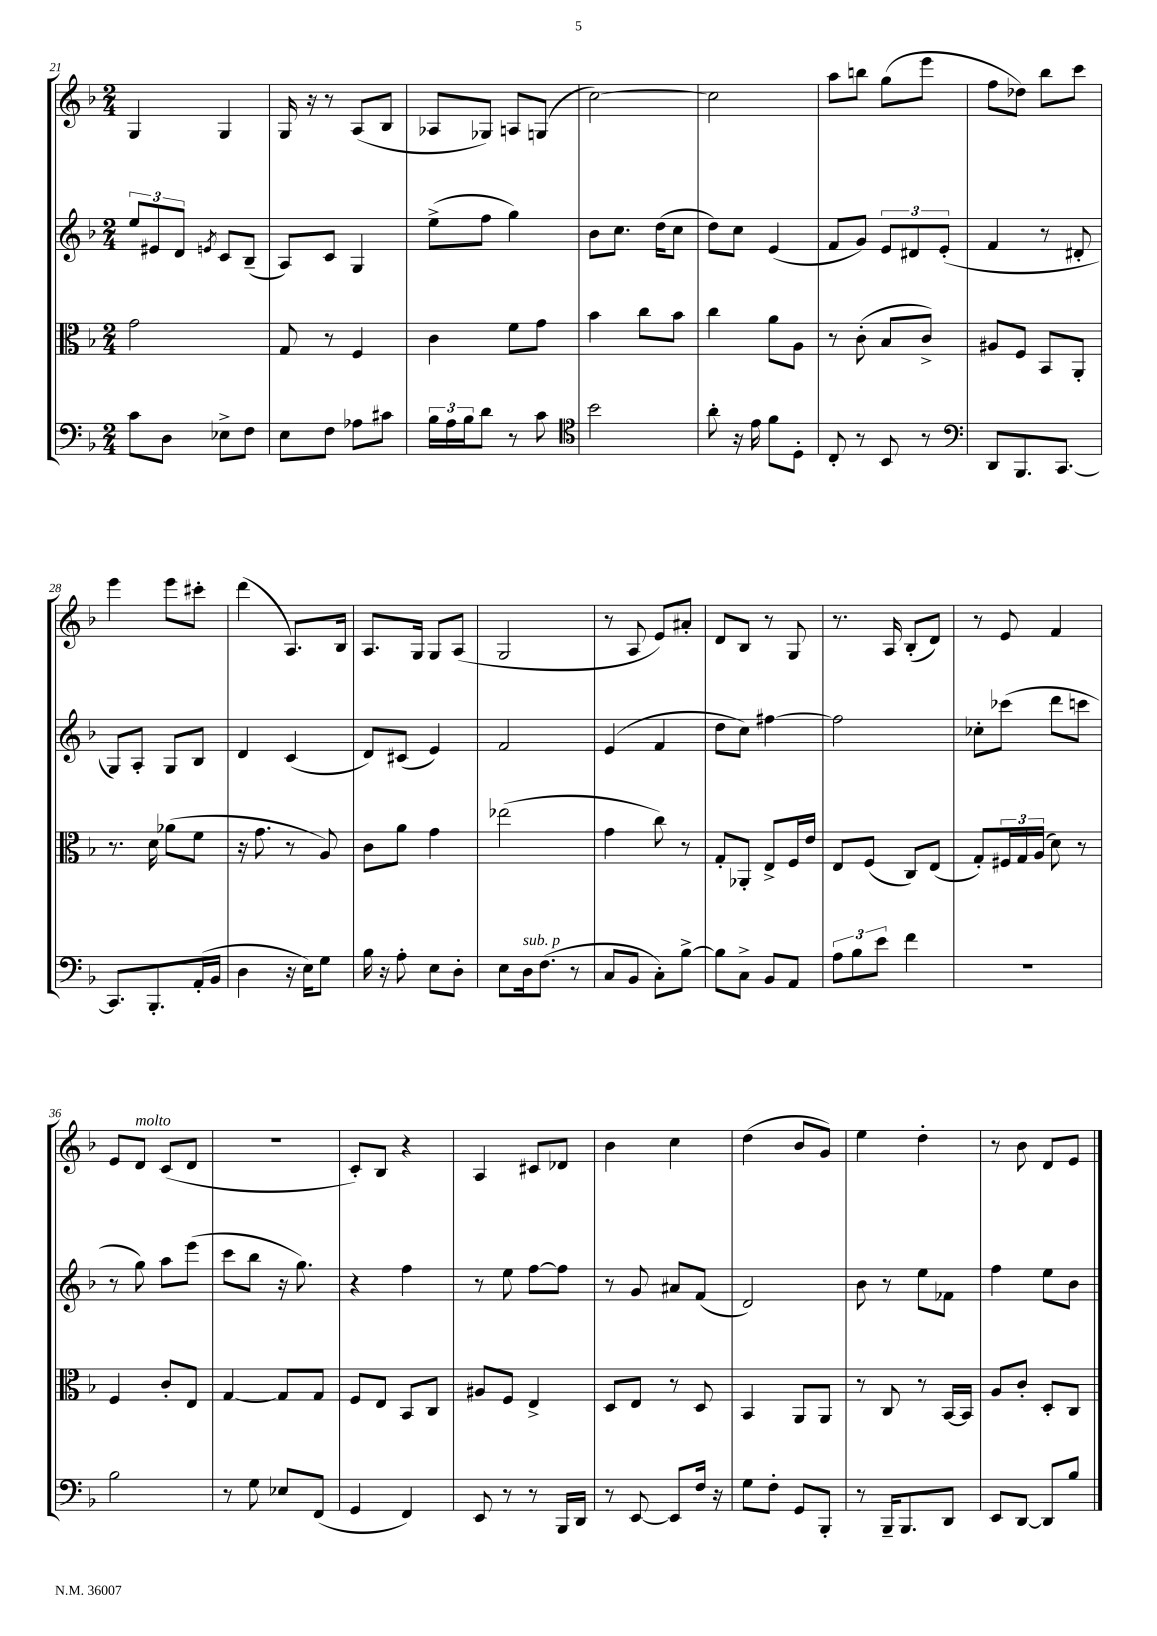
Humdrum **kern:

**kern	**kern	**kern	**kern
*part4	*part3	*part2	*part1
*staff4	*staff3	*staff2	*staff1
*clefF4	*clefC3	*clefG2	*clefG2
*k[b-]	*k[b-]	*k[b-]	*k[b-]
*M2/4	*M2/4	*M2/4	*M2/4
=21	=21	=21	=21
8c\L	2g\	12ee/L	4G/
.	.	12e#X/	.
8D\J	.	.	.
.	.	12d/J	.
.	.	8qen/	.
8E-X^\L	.	8c/L	4G/
8F\J	.	(8B-~/J	.
=22	=22	=22	=22
8E\L	8G/	8A/L)	16G/
.	.	.	16r
8F\J	8r	8c/J	8r
8A-X\L	4F/	4G/	(8A/L
8c#X\J	.	.	8B-/J
=23	=23	=23	=23
24B-\LL	4c\	(8ee^\L	8A-X/L
24A\	.	.	.
24B-\J	.	.	.
8d\J	.	8ff\J	8G-X/J)
8r	8f\L	4gg\)	8An/L
8c\	8g\J	.	(8Gn/J
=24	=24	=24	=24
*clefC4	*	*	*
2b-\	4b-\	8b-\L	[2cc\)
.	.	8.cc\J	.
.	8cc\L	.	.
.	.	(16dd\KL	.
.	8b-\J	8cc\J	.
=25	=25	=25	=25
8a'\	4cc\	8dd\L)	2cc\]
16r	.	8cc\J	.
16e\	.	.	.
8f\L	8a\L	(4e/	.
8D'\J	8A\J	.	.
=26	=26	=26	=26
8C'/	8r	8f/L	8aa\L
8r	(8c'\	8g/J)	8bbn\J
8BB-/	8B-/L	12e/L	(8gg\L
.	.	12d#X/	.
8r	8c^/J)	.	8eee\J
.	.	(12e'/J	.
=27	=27	=27	=27
*clefF4	*	*	*
8DD/L	8A#X/L	4f/	8ff\L
8.BBB-/	8F/J	.	8dd-X\J)
.	8BB-/L	8r	8bb-\L
[8.CC/J	.	.	.
.	8AA'/J	8d#X'/	8ccc\J
!!LO:LB:g=z
=28	=28	=28	=28
8.CC/L]	8.r	8G/L)	4eee\
.	.	8A'/J	.
8.BBB-'/	16d\	.	.
.	(8a-X\L	8G/L	8eee\L
(16AA'/L	8f\J	8B-/J	8ccc#X'\J
16BB-/JJ	.	.	.
=29	=29	=29	=29
4D\	16r	4d/	(4ddd\
.	8.g\	.	.
16r	8r	(4c/	8.A/L)
16E\KL)	.	.	.
8G\J	8A/)	.	.
.	.	.	16B-/Jk
=30	=30	=30	=30
16B-\	8c\L	8d/L)	8.A/L
16r	.	.	.
8A'\	8a\J	(8c#X/J	.
.	.	.	16G/Jk
8E\L	4g\	4e/)	8G/L
8D'\J	.	.	(8A/J
=31	=31	=31	=31
8E\L	(2ee-X\	2f/	2G/
!LO:TX:a:i:t=sub. p	!	!	!
16D\k	.	.	.
(8.F\J	.	.	.
8r	.	.	.
=32	=32	=32	=32
8C/L	4g\	(4e/	8r
8BB-/J	.	.	8A/
8C'\L)	8cc\)	4f/	8e/L)
[8B-^\J	8r	.	8a#X'/J
=33	=33	=33	=33
8B-\L]	8G'/L	8dd\L	8d/L
8C^\J	8AA-X'/J	8cc\J)	8B-/J
8BB-/L	8E^/L	[4ff#X\	8r
8AA/J	16F/L	.	8G/
.	16e/JJ	.	.
=34	=34	=34	=34
12A\L	8E/L	2ff#\]	8.r
12B-\	.	.	.
.	(8F/J	.	.
12e\J	.	.	.
.	.	.	16A/
4f\	8C/L)	.	(8B-'/L
.	(8E/J	.	8d/J)
=35	=35	=35	=35
2r	8G'/L)	8cc-X'\L	8r
.	24F#X/L	(8ccc-X\J	8e/
.	24G/	.	.
.	(24A/JJ	.	.
.	8d\)	8ddd\L	4f/
.	8r	8cccn\J	.
!!LO:LB:g=z
=36	=36	=36	=36
2B-\	4F/	8r	8e/L
!	!	!	!LO:TX:a:i:t=molto
.	.	8gg\)	8d/J
.	8c'/L	8aa\L	(8c/L
.	8E/J	(8eee\J	8d/J
=37	=37	=37	=37
8r	[4G/	8ccc\L	2r
8G\	.	8bb-\J	.
8E-X/L	8G/L]	16r	.
.	.	8.gg\)	.
(8FF/J	8G/J	.	.
=38	=38	=38	=38
4GG/	8F/L	4r	8c'/L)
.	8E/J	.	8B-/J
4FF/)	8BB-/L	4ff\	4r
.	8C/J	.	.
=39	=39	=39	=39
8EE/	8A#X/L	8r	4A/
8r	8F/J	8ee\	.
8r	4E^/	[8ff\L	8c#X/L
16BBB-/LL	.	8ff\J]	8d-X/J
16DD/JJ	.	.	.
=40	=40	=40	=40
8r	8D/L	8r	4b-\
[8EE/	8E/J	8g/	.
8EE/L]	8r	8a#X/L	4cc\
16F/Jk	8D/	(8f/J	.
16r	.	.	.
=41	=41	=41	=41
8G\L	4BB-/	2d/)	(4dd\
8F'\J	.	.	.
8GG/L	8AA/L	.	8b-/L
8BBB-'/J	8AA/J	.	8g/J)
=42	=42	=42	=42
8r	8r	8b-\	4ee\
16BBB-~/KL	8C/	8r	.
8.BBB-/	.	.	.
.	8r	8ee\L	4dd'\
8DD/J	[16BB-/LL	8f-X\J	.
.	16BB-/JJ]	.	.
=43	=43	=43	=43
8EE/L	8A/L	4ff\	8r
[8DD/J	8c'/J	.	8b-\
8DD/L]	8D'/L	8ee\L	8d/L
8B-/J	8C/J	8b-\J	8e/J
==	==	==	==
*-	*-	*-	*-
